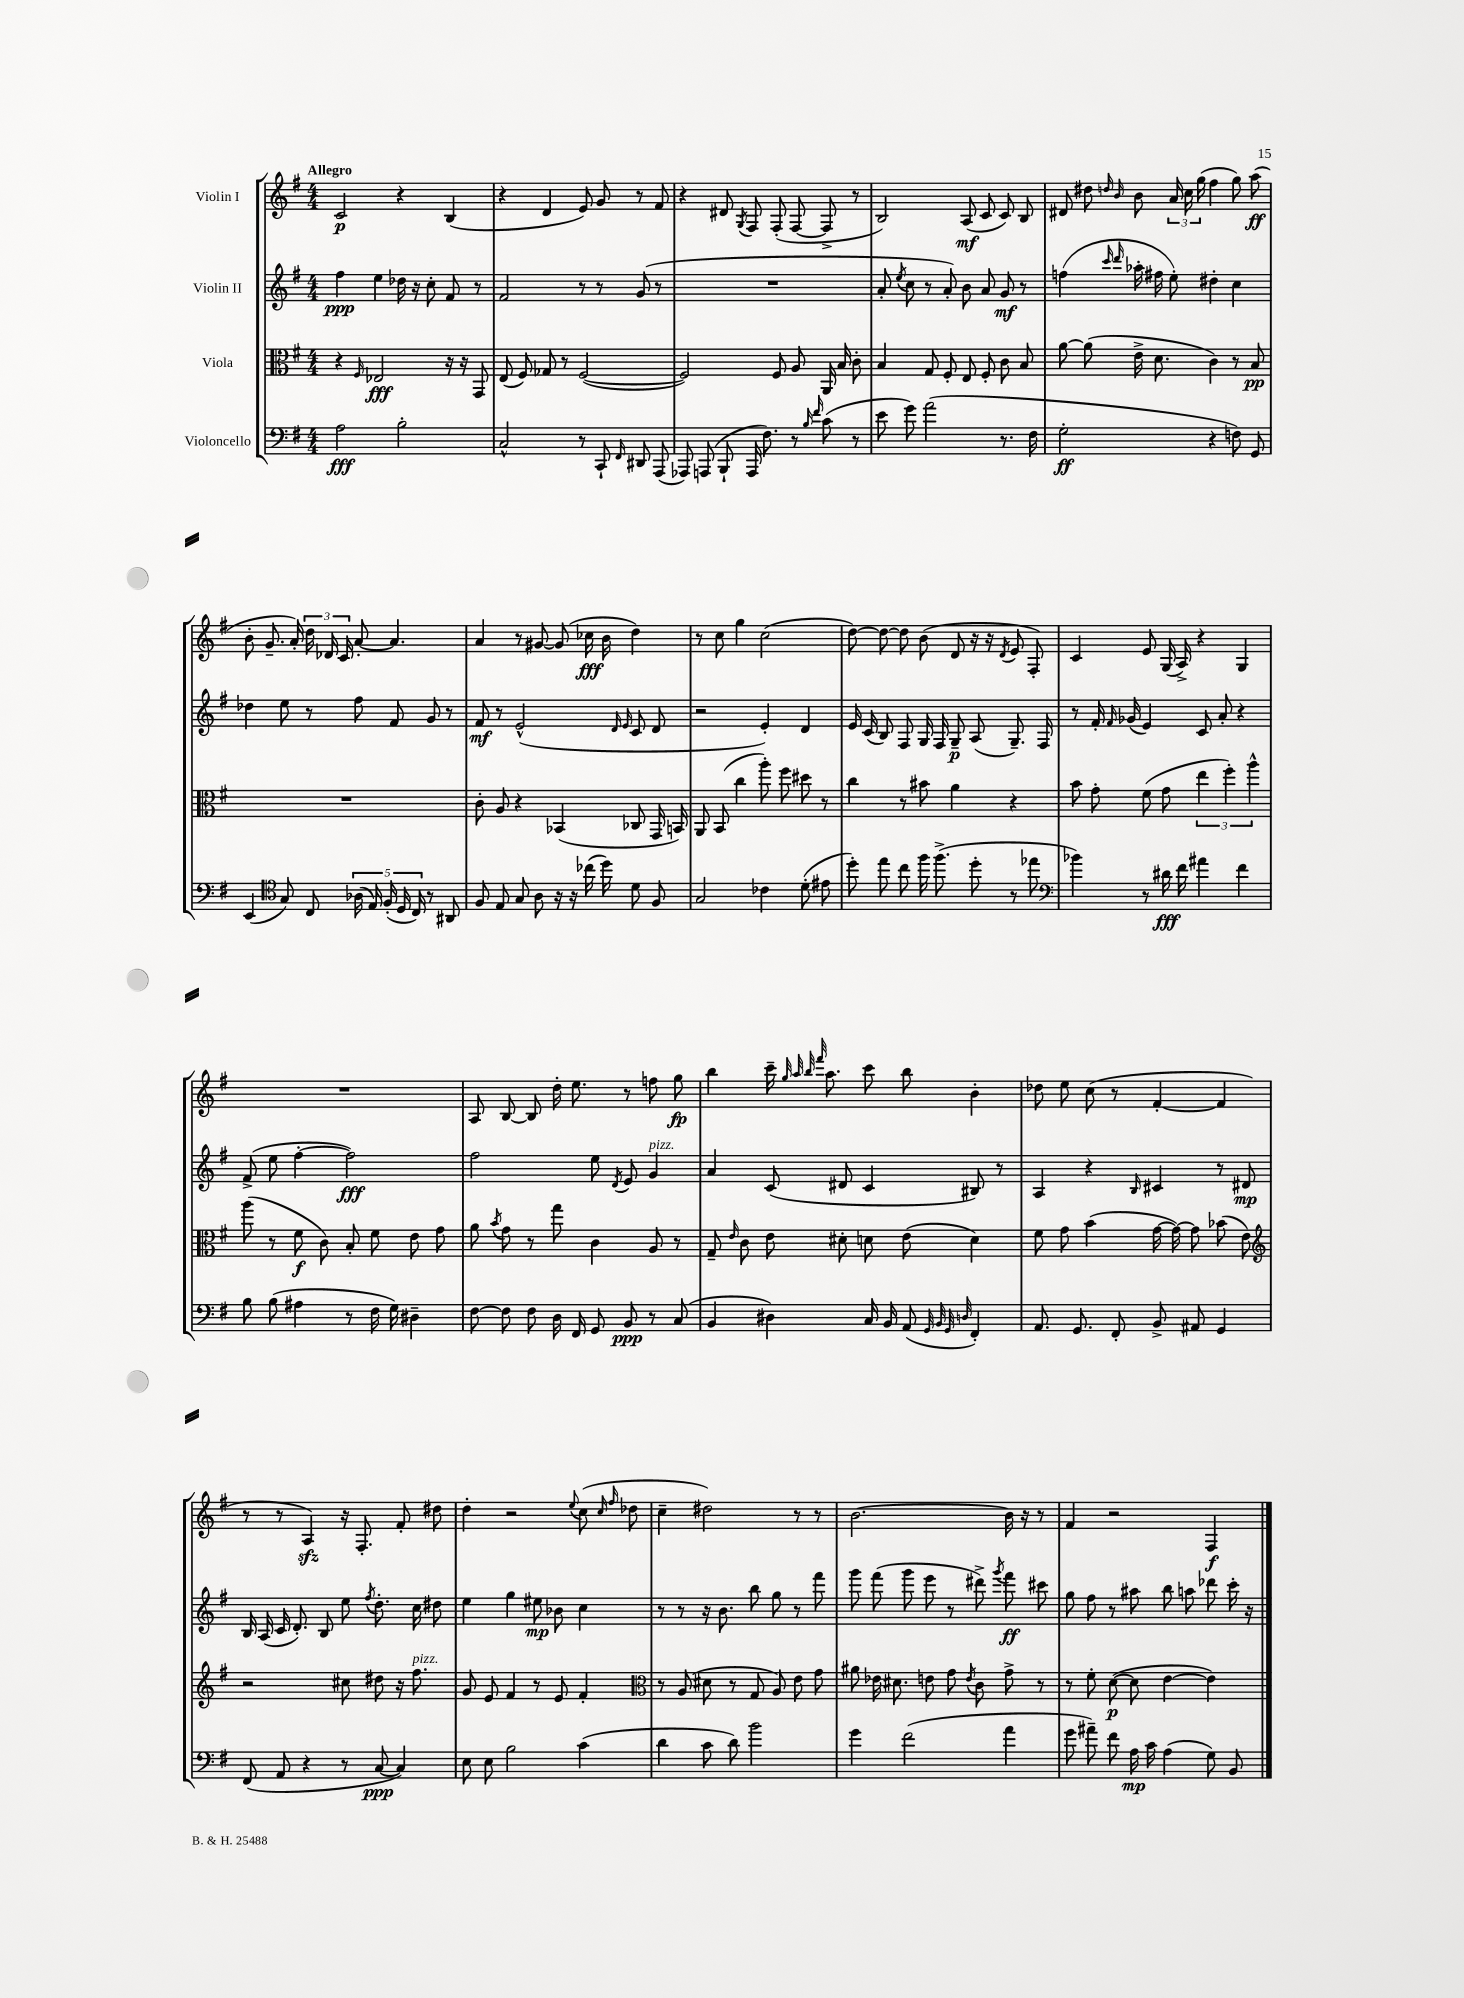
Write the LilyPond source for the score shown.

<<
\new StaffGroup <<
\new Staff = "s0" \with { instrumentName = "Violin I" } {
    \clef treble \key g \major \numericTimeSignature \time 4/4 \tempo "Allegro"
    \autoBeamOff c'2\p r4 b4( |
    r4 d'4 e'8) g'8 r8 fis'8 |
    r4 dis'8 \acciaccatura { g8 } fis8 fis8-.( fis8~ fis8-> r8 |
    b2) a8\mf( c'8 c'8) b8 |
    dis'8 dis''8 \grace { d''16 b'16 } b'8 \tuplet 3/2 { a'16 c''16 g''16( } fis''4 g''8) a''8\ff( |
    b'8-. g'8.-- a'16-.) \tuplet 3/2 { d''16 des'16 c'16 } a'8~-. a'4. |
    a'4 r8 gis'8~ gis'8( ces''16\fff b'16 d''4) |
    r8 c''8 g''4 c''2( |
    d''8~) d''8~ d''8 b'8( d'8 r16 r16 \acciaccatura { d'8 } e'8 fis8-.) |
    c'4 e'8 g16( a16->) r4 g4 |
    R1 |
    a8 b8~ b8 d''16-. e''8. r8 f''8 g''8\fp |
    b''4 c'''16-- \grace { g''32 a''32 b''32 fis'''32 } a''8. c'''8 b''8 b'4-. |
    des''8 e''8 c''8( r8 fis'4~-. fis'4 |
    r8 r8 a4\sfz) r16 fis8.-. fis'8-. dis''8 |
    d''4-. r2 \appoggiatura { e''8 } c''8( \grace { c''16 fis''16 } des''8 |
    c''4-- dis''2) r8 r8 |
    b'2.~ b'16 r16 r8 |
    fis'4 r2 fis4\f \bar "|." |
}
\new Staff = "s1" \with { instrumentName = "Violin II" } {
    \clef treble \key g \major \numericTimeSignature \time 4/4
    \autoBeamOff fis''4\ppp e''4 des''16 r16 c''8-. fis'8 r8 |
    fis'2 r8 r8 g'8( r8 |
    R1 |
    a'8-. \acciaccatura { e''8 } c''8 r8 a'8-.) b'8 a'8 g'8\mf r8 |
    f''4( \grace { c'''16 d'''16 } aes''16-. fis''16 e''8-.) dis''4-. c''4 |
    des''4 e''8 r8 fis''8 fis'8 g'8 r8 |
    fis'8\mf r8 e'2-^( \grace { d'16 e'16 } c'8 d'8 |
    r2 e'4-.) d'4 |
    e'16 c'16( b8) fis8 g16 fis16 g8--\p a8( g8.--) fis16 |
    r8 fis'16-. \grace { fis'16 } ges'16( e'4) c'8 a'8-. r4 |
    fis'8->( e''8 fis''4~-. fis''2\fff) |
    fis''2 e''8 \acciaccatura { d'8 } e'8 g'4^\markup { \italic "pizz." } |
    a'4 c'8( dis'8 c'4 bis8) r8 |
    a4 r4 \grace { b16 } cis'4 r8 dis'8\mp |
    b16 a16( c'16 d'8.-.) b8 e''8 \acciaccatura { fis''8 } d''8.-. c''16 dis''8 |
    e''4 g''4 eis''8\mp bes'8 c''4 |
    r8 r8 r16 b'8. b''8 g''8 r8 fis'''8 |
    g'''8 fis'''8( g'''8 e'''8 r8 dis'''8->) \acciaccatura { g'''8 } fis'''8\ff cis'''8 |
    g''8 fis''8 r8 ais''8 b''8 a''8 des'''8 c'''16-. r16 \bar "|." |
}
\new Staff = "s2" \with { instrumentName = "Viola" } {
    \clef alto \key g \major \numericTimeSignature \time 4/4
    \autoBeamOff r4 \grace { fis16 } ees2\fff r16 r16 g,8 |
    e8( fis8) ges8 r8 fis2~( |
    fis2) fis8 a8 a,16 b16 c'8-. |
    b4 g8 fis8-. e8 fis8-. c'8 b8 |
    a'8~ a'8( e'16-> d'8. c'4) r8 b8\pp |
    R1 |
    c'8-. a8 r4 bes,4( ces8 g,16 b,16) |
    a,8 b,8( c''4 a''8-.) fis''8 dis''8 r8 |
    c''4 r8 bis'8 a'4 r4 |
    b'8 g'8-. fis'8( g'8 \tuplet 3/2 { e''4 fis''4-.) a''4-^ } |
    a''8( r8 fis'8\f c'8) b8-. fis'8 e'8 g'8 |
    a'8 \acciaccatura { b'8 } g'8 r8 g''8 c'4 a8 r8 |
    g8-- \grace { e'16 } c'8 e'8 dis'8-. d'8 e'8( d'4) |
    fis'8 g'8 b'4( g'16~ g'16~) g'8 bes'8( e'8) |
    \clef treble r2 cis''8 dis''8 r16 fis''8.^\markup { \italic "pizz." } |
    g'8 e'8 fis'4 r8 e'8 fis'4-. |
    \clef alto r8 a8( dis'8 r8 g8 a8) e'8 g'8 |
    ais'8 ees'16 dis'8. e'8 g'8 \acciaccatura { e'8 } c'8 g'8-> r8 |
    r8 fis'8-. d'8~\p( d'8 e'4~ e'4) \bar "|." |
}
\new Staff = "s3" \with { instrumentName = "Violoncello" } {
    \clef bass \key g \major \numericTimeSignature \time 4/4
    \autoBeamOff a2\fff b2-. |
    c2-^ r8 c,8-! \grace { fis,16 } dis,8 a,,8( |
    aes,,8) a,,8( b,,8-! a,,16 fis8.) r8 \grace { b16 fis'16 } c'8( r8 |
    e'8 g'8) a'2( r8. fis16 |
    g2-.\ff r4 f8) g,8 |
    e,4( \clef tenor g8) c8 \tuplet 5/4 { aes16( e16) fis16-.( d16 c16) } r8 ais,8 |
    fis8 e8 g8 a8 r16 r16 ces''16( d''16) d'8 fis8 |
    g2 ces'4 d'8-.( eis'8 |
    d''8-.) e''8 c''8 fis''16 fis''8.->( d''8-. r8 ees''8 |
    \clef bass bes'4) r8 dis'16\fff fis'16 ais'4 fis'4 |
    b8 b8( ais4 r8 fis16 g16) dis4-- |
    fis8~ fis8 fis8 d16 fis,16 g,8 b,8\ppp r8 c8( |
    b,4 dis4) c16 b,16 a,8( \grace { g,32 b,32 g,32 d32 } fis,4-.) |
    a,8. g,8. fis,8-. b,8-> ais,8 g,4 |
    fis,8( a,8 r4 r8 c8~\ppp c4) |
    e8 e8 b2 c'4( |
    d'4 c'8 d'8) b'2 |
    g'4 fis'2( a'4 |
    g'8 ais'8--) fis'8 a16\mp c'16 a4( g8) b,8 \bar "|." |
}
>>
>>
\layout { \context { \Score \remove "Bar_number_engraver" } }
